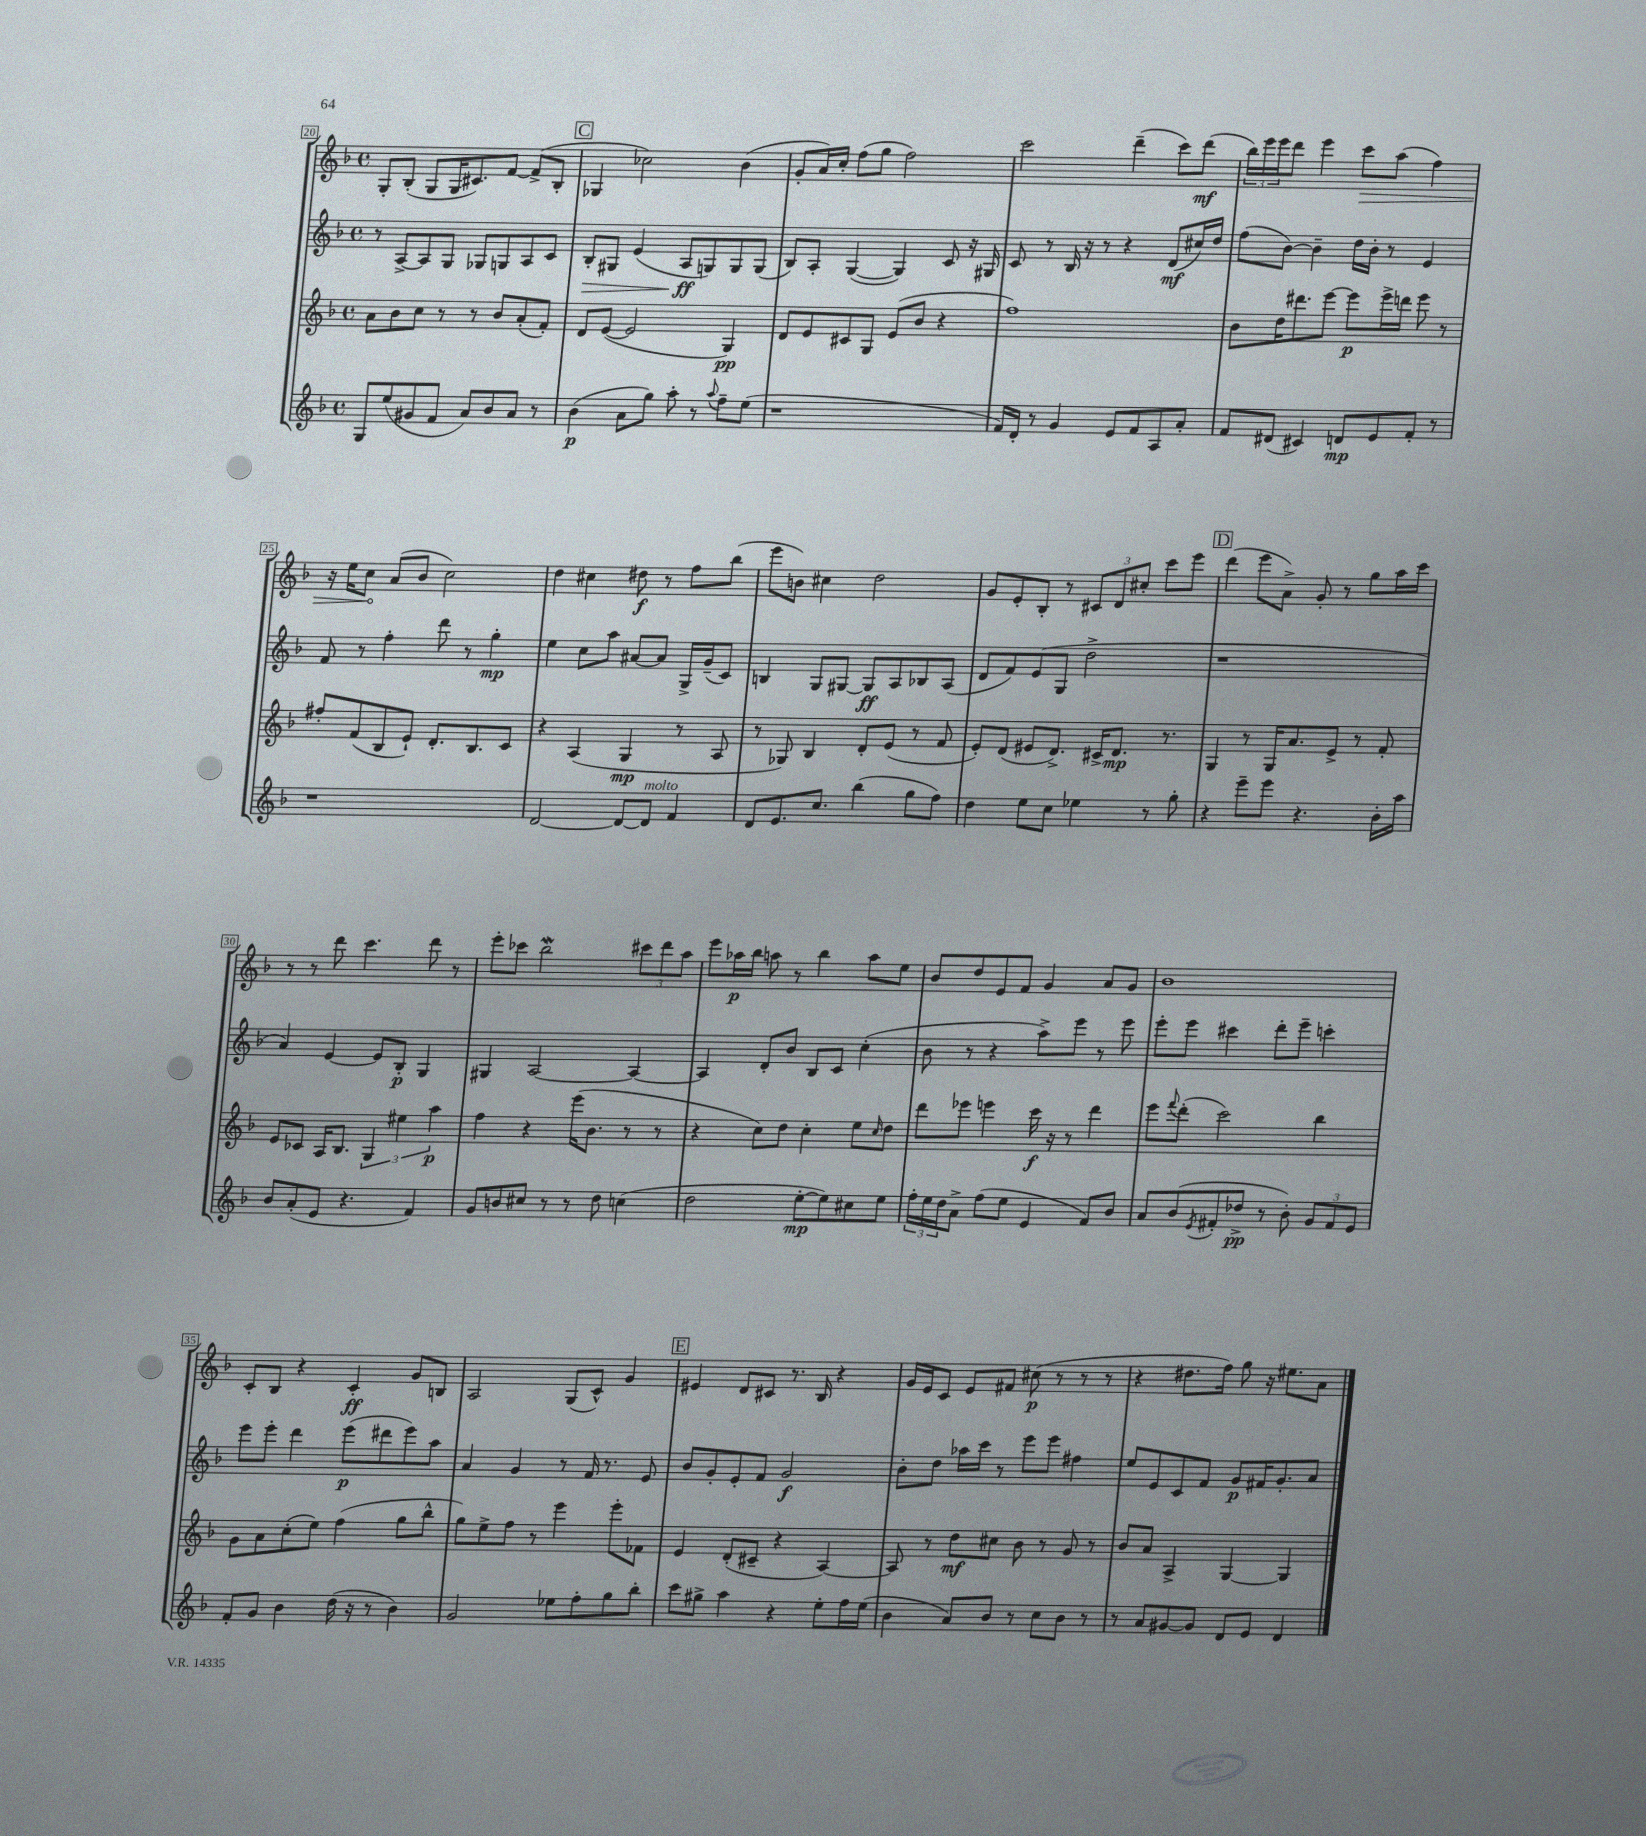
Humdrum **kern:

**kern	**kern	**kern	**kern
*staff4	*staff3	*staff2	*staff1
*clefG2	*clefG2	*clefG2	*clefG2
*k[b-]	*k[b-]	*k[b-]	*k[b-]
*M4/4	*M4/4	*M4/4	*M4/4
*met(c)	*met(c)	*met(c)	*met(c)
8G	8a	8r	8G'
(8ee	8b-	[8A^	(8B-'
8g#	8cc	8A]	8G
8f	8r	8G	16G
.	.	.	8.c#)
8a)	8r	8G-	.
8b-	8b-	8G	[8f
8a	(8a'	8A	(8f^]
8r	8f')	8c	8B-'
=	=	=	=
(4b-	8d	8B-'	4G-
.	([8e	8G#	.
8a	2e]	(4e	2cc-)
8gg)	.	.	.
8aa'	.	8A	.
8r	.	8G)	.
8qqaa	.	.	.
8ff~	4G)	8G	(4b-
(8ee	.	(8G	.
=	=	=	=
1r	8d	8B-)	8g'
.	8e	8A'	16a)
.	.	.	16cc'
.	8c#	([4G	(8ff
.	8G	.	8gg
.	(8e	4G])	2ff)
.	8b-	.	.
.	4r	8c	.
.	.	16r	.
.	.	16G#	.
=	=	=	=
16f)	1ff)	8c	2ccc
16d'	.	.	.
8r	.	8r	.
4g	.	16B-	.
.	.	16r	.
.	.	8r	.
8e	.	4r	(4ddd~
8f	.	.	.
8A	.	(8d	8ccc)
8a'	.	16cc#)	(8ddd
.	.	16dd	.
=	=	=	=
8f	8b-	(8ff	24bb-)
.	.	.	24eee
.	.	.	24eee
(8d#	16dd	[8b-)	8ddd
.	8.ddd#	.	.
4c#)	.	4b-~]	4eee
.	[8eee	.	.
8d	8eee]	16dd	8ccc
.	.	16b-'	.
8e	16eee^	8r	(8aa
.	16ddd	.	.
8f'	8eee	4e	4ff)
8r	8r	.	.
=	=	=	=
1r	8ff#'	8f	16r
.	.	.	16ee
.	(8f	8r	8cc
.	8B-	4ff'	(8a
.	8e`)	.	8b-
.	8.d'	8ddd	2cc)
.	.	8r	.
.	8.B-	.	.
.	.	4gg'	.
.	8c	.	.
=	=	=	=
[2d	4r	4ee	4dd
.	(4A	8cc	4cc#
.	.	8aa	.
8d_	4G	[8a#	8dd#
8d]	.	8a#]	8r
4f	8r	16G^	8ff
.	.	(16g~	.
.	8A	8c)	(8bb-
=	=	=	=
8d	8r	4B	8eee
8.e	8G-)	.	8b)
.	4B-	8G	4cc#
8.cc	.	.	.
.	.	[8G#	.
(4bb-	8d'	8G#]	2dd
.	(8e	8A	.
8gg	8r	8B-	.
8ff)	8f	(8A	.
=	=	=	=
4dd	8e')	8d	8g
.	(8d	8f)	8e'
8ee	8e#	(8e	8B-'
8cc	8.d^)	8G	8r
4ee-	.	2dd^	12c#
.	16c#^	.	.
.	.	.	12d
.	8.d	.	.
.	.	.	12cc#'
8r	.	.	8ccc
.	8.r	.	.
8gg'	.	.	8eee
=	=	=	=
4r	4G	1r	(4ddd
8eee~	8r	.	8eee
8eee	16G	.	8a^)
.	8.a	.	.
4.r	.	.	8g'
.	8e^	.	8r
.	8r	.	8gg
16b-'	8f'	.	16aa
16aa	.	.	16ccc
=	=	=	=
8b-	8e	4a)	8r
(8a'	8c-	.	8r
8e	16A	[4e	8ddd
.	8.B-	.	.
4.r	.	.	4.ccc
.	6G	8e]	.
.	.	8B-'	.
.	6ee#	.	.
4f)	.	4G	8ddd
.	6aa	.	.
.	.	.	8r
=	=	=	=
8g	4ff	4G#	8eee'
8b	.	.	8ccc-
8cc#	4r	[2A	2bb-
8r	.	.	.
8r	(16eee	.	.
.	8.b-	.	.
8dd	.	.	.
(4cc	8r	4A_	12ccc#
.	.	.	12ddd
.	8r	.	.
.	.	.	12aa
=	=	=	=
2dd	4r	4A]	8eee
.	.	.	16aa-
.	.	.	16bb-
.	8cc)	8d'	8aa
.	8dd	8b-	8r
[8ee'	4cc'	8B-	4bb-
8ee])	.	8c	.
8cc#	8ee	(4cc'	8aa
.	16qqcc	.	.
8ee	8dd	.	8ee
=	=	=	=
24ff'	8ddd	8b-	8b-
24ee	.	.	.
24dd	.	.	.
8a^	8eee-	8r	8dd
(8ff	4eee	4r	8e
8ee	.	.	8f
4e	16ccc	8aa^)	4g
.	16r	.	.
.	8r	8eee	.
8f)	4ddd	8r	8a
8b-	.	8eee	8g
=	=	=	=
8a	8eee	8eee'	1b-
.	8qqfff	.	.
(8b-	(8ddd'	8eee	.
8qe	.	.	.
8f#'	2ccc)	4ccc#	.
8dd-^	.	.	.
8r	.	8ddd'	.
8b-')	.	8eee~	.
12g	4bb-	4ccc'	.
12f#	.	.	.
12e	.	.	.
=	=	=	=
8f'	8g	8eee	8c'
8g	8a	8eee'	8B-
4b-	(8cc'	4ddd	4r
.	8ee)	.	.
(16dd	(4ff	(8eee	4c'
16r	.	.	.
8r	.	8ddd#	.
4b-)	8gg	8eee)	8g
.	8bb-^^	8aa	8B
=	=	=	=
2g	8gg)	4a	2A
.	8ee^	.	.
.	8ff	4g	.
.	8r	.	.
8ee-	4eee	8r	(8G
8ff'	.	16f	8c^^)
.	.	8.r	.
8gg	8eee'	.	4g
8bb-'	8f-	8e	.
=	=	=	=
8ccc	4e	8b-	4e#
8gg#^	.	8g'	.
4aa	(8d'	8e'	8d
.	8c#~	8f	8c#
4r	4r	2g	8.r
.	.	.	16B-
8ee'	[4A)	.	4r
16ff	.	.	.
(16ee	.	.	.
=	=	=	=
4b-	8A]	8b-'	16g
.	.	.	16e
.	8r	8dd	8c
8a)	8dd	16aa-	8e
.	.	16ccc	.
8b-	8cc#	8r	8f#
8r	8b-	8eee	(8cc#
8cc	8r	8eee	8r
8b-	8g	4ff#	8r
8r	8r	.	8r
=	=	=	=
8r	8b-	8ee	4r
8a	8a	8e	.
[8g#	4A^	8c	8.dd#
8g#]	.	8f	.
.	.	.	16ff)
8d	[4G	8g	8gg
8e	.	16f#	16r
.	.	8.g'	8.ee#
4d	4G]	.	.
.	.	8a	8a
==	==	==	==
*-	*-	*-	*-
